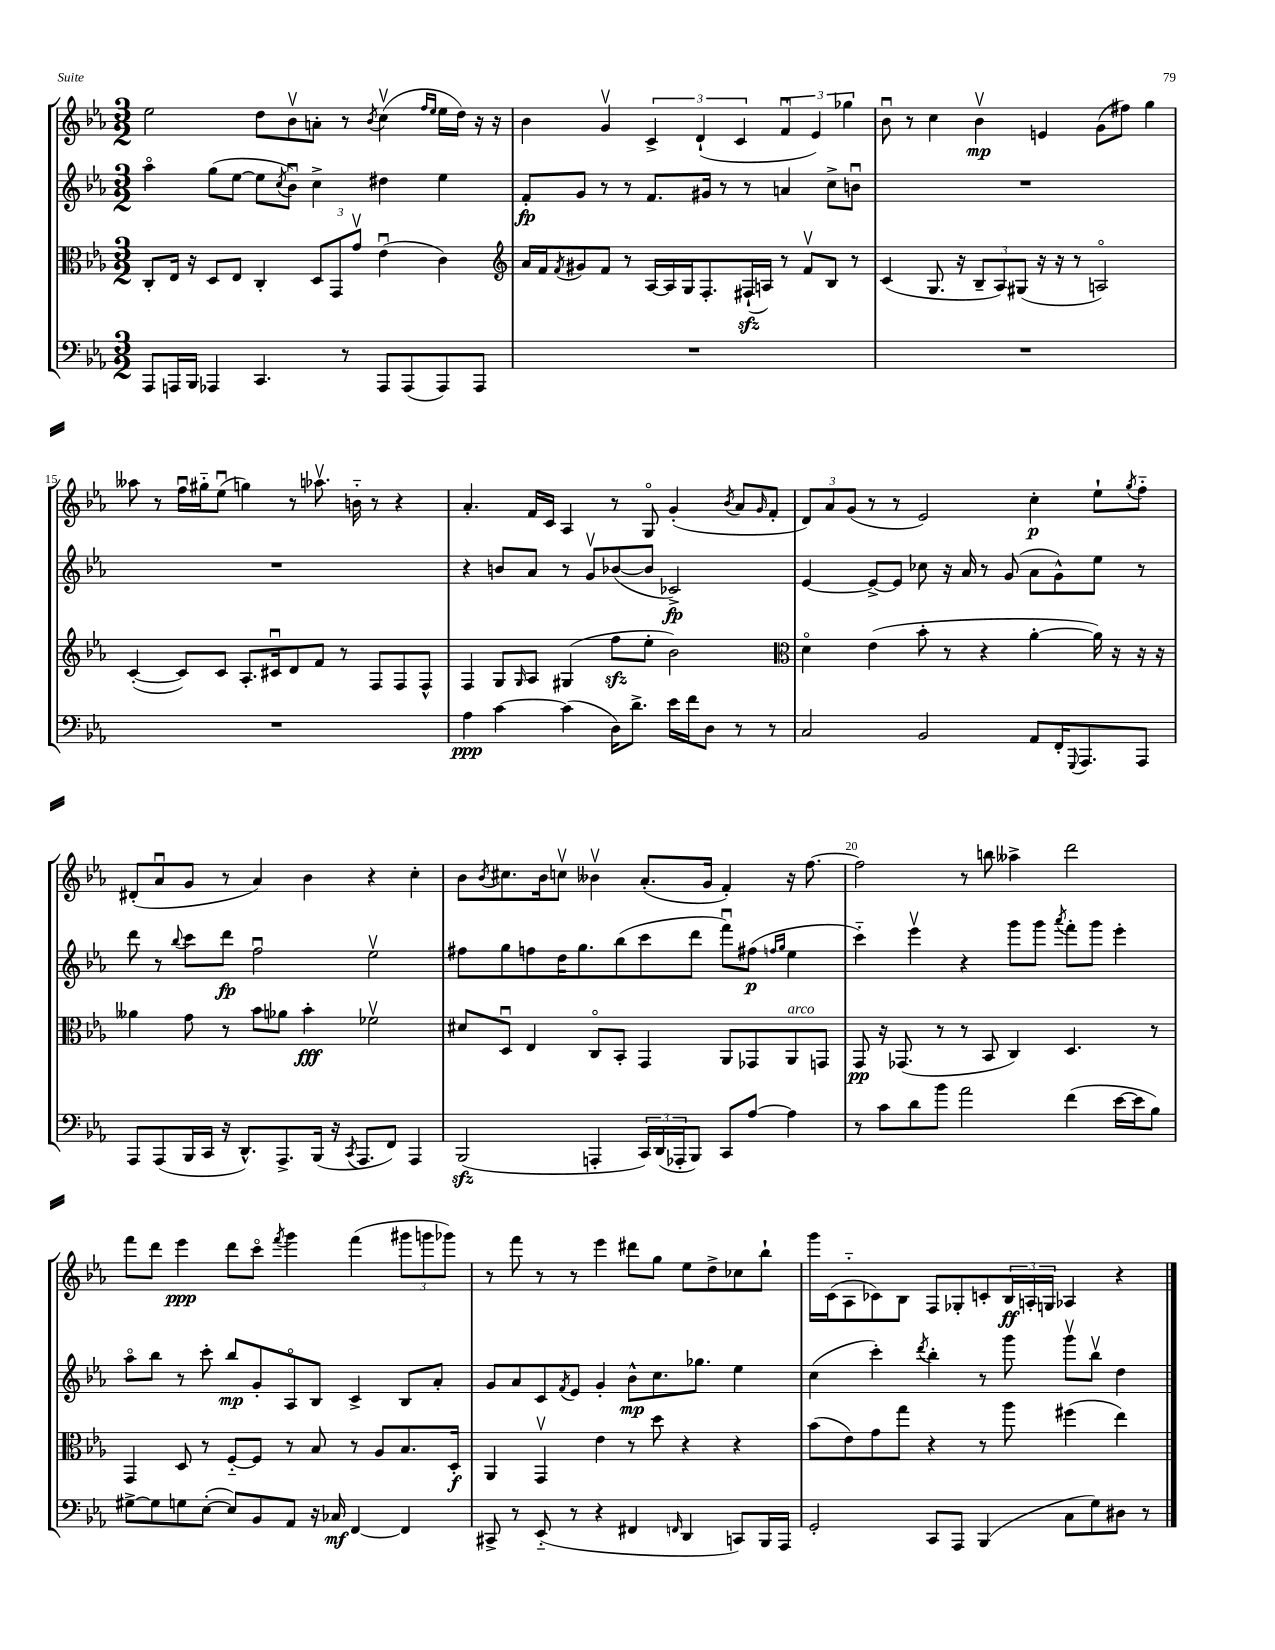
<<
\new StaffGroup <<
\new Staff = "s0" {
    \clef treble \key ees \major \numericTimeSignature \time 3/2
    ees''2 d''8 bes'8\upbow a'8-. r8 \acciaccatura { bes'8 } c''4\upbow( \grace { f''16 ees''16 } ees''16 d''16) r16 r16 |
    bes'4 g'4\upbow \tuplet 3/2 { c'4-> d'4-!( c'4 } \tuplet 3/2 { f'4\downbow ees'4) ges''4 } |
    bes'8\downbow r8 c''4 bes'4\upbow\mp e'4 g'8( fis''8) g''4 |
    aeses''8 r8 f''16\downbow gis''16-_ ees''8\downbow( g''4) r8 aes''8.\upbow b'16-_ r8 r4 |
    aes'4.-. f'16 c'16 aes4 r8 g8\flageolet g'4-.( \acciaccatura { bes'8 } aes'8 \grace { g'16 } f'8-. |
    \tuplet 3/2 { d'8) aes'8 g'8( } r8 r8 ees'2) c''4-.\p ees''8-! \acciaccatura { g''8 } f''8-_ |
    dis'8-.( aes'8\downbow g'8 r8 aes'4) bes'4 r4 c''4-. |
    bes'8 \acciaccatura { bes'8 } cis''8. bes'16 c''8\upbow beses'4\upbow aes'8.-.( g'16 f'4-.) r16 f''8.~ |
    f''2 r8 b''8 aeses''4-> d'''2 |
    f'''8 d'''8 ees'''4\ppp d'''8 c'''8\flageolet \acciaccatura { f'''8 } g'''4 f'''4( \tuplet 3/2 { gis'''8 g'''8 ges'''8) } |
    r8 f'''8 r8 r8 ees'''4 dis'''8 g''8 ees''8 d''8-> ces''8 bes''8-! |
    g'''16 c'16( aes8-_ ces'8) bes8 f8 ges8-. c'8-. \tuplet 3/2 { bes16\ff a16-. g16 } aes4 r4 \bar "|." |
}
\new Staff = "s1" {
    \clef treble \key ees \major \numericTimeSignature \time 3/2
    aes''4\flageolet g''8( ees''8~ ees''8 \acciaccatura { c''8 } bes'8\downbow) c''4-> dis''4 ees''4 |
    f'8-.\fp g'8 r8 r8 f'8. gis'16 r8 r8 a'4 c''8-> b'8\downbow |
    R1. |
    R1. |
    r4 b'8 aes'8 r8 g'8\upbow bes'8~( bes'8 ces'2->\fp) |
    ees'4~ ees'8~-> ees'8 ces''8 r16 aes'16 r8 g'8( aes'8 g'8-^) ees''8 r8 |
    d'''8 r8 \appoggiatura { bes''8 } c'''8 d'''8\fp f''2\downbow ees''2\upbow |
    fis''8 g''8 f''8 d''16 g''8. bes''8( c'''8 d'''8 f'''8\downbow) fis''8\p( \grace { f''16 g''16 } ees''4 |
    c'''4-_) ees'''4\upbow r4 g'''8 g'''8 \acciaccatura { aes'''8 } f'''8-. g'''8 ees'''4-. |
    aes''8\flageolet bes''8 r8 c'''8-. bes''8\mp g'8-. aes8\flageolet bes8 c'4-> bes8 aes'8-. |
    g'8 aes'8 c'8 \acciaccatura { f'8 } ees'8 g'4-. bes'8-^\mp c''8. ges''8. ees''4 |
    c''4( c'''4-.) \acciaccatura { d'''8 } bes''4-. r8 g'''8 g'''8\upbow bes''8\upbow d''4 \bar "|." |
}
\new Staff = "s2" {
    \clef alto \key ees \major \numericTimeSignature \time 3/2
    c8-. ees16 r16 d8 ees8 c4-. \tuplet 3/2 { d8 g,8 g'8\upbow } ees'4\downbow( c'4) |
    \clef treble aes'16 f'16 \acciaccatura { f'8 } gis'8 f'8 r8 aes16~ aes16 g16 f8.-. fis16-!\sfz( a16) r8 f'8\upbow bes8 r8 |
    c'4( g8. r16 \tuplet 3/2 { bes8-- aes8) gis8( } r16 r16 r8 a2\flageolet) |
    c'4~-.( c'8) c'8 aes8.-. cis'16\downbow d'8 f'8 r8 f8 f8 f8-^ |
    f4 g8 \grace { g16 } aes8 gis4( f''8\sfz ees''8-. bes'2) |
    \clef alto d'4\flageolet ees'4( bes'8-. r8 r4 aes'4~-. aes'16) r16 r16 r16 |
    aeses'4 g'8 r8 bes'8 aes'8 bes'4-.\fff fes'2\upbow |
    dis'8 d8\downbow ees4 c8\flageolet bes,8-. g,4 aes,8 ges,8 aes,8^\markup { \italic "arco" } g,8 |
    g,8\pp r16 ges,8.( r8 r8 bes,8 c4) d4. r8 |
    g,4 d8 r8 f8~-_ f8 r8 bes8 r8 aes8 bes8. d16-.\f |
    aes,4 g,4\upbow ees'4 r8 d''8 r4 r4 |
    bes'8( ees'8) g'8 g''8 r4 r8 aes''8 fis''4( ees''4) \bar "|." |
}
\new Staff = "s3" {
    \clef bass \key ees \major \numericTimeSignature \time 3/2
    aes,,8 a,,16 bes,,16 aes,,4 c,4. r8 aes,,8 aes,,8( aes,,8) aes,,8 |
    R1. |
    R1. |
    R1. |
    aes4\ppp c'4~ c'4( d16) d'8.-> ees'16 f'16 d8 r8 r8 |
    c2 bes,2 aes,8 f,16-. \appoggiatura { g,,8 } aes,,8. aes,,8 |
    aes,,8 aes,,8( bes,,16 c,16 r16 d,8.-^) aes,,8.-> bes,,16( r16 \acciaccatura { c,8 } aes,,8. f,8) aes,,4 |
    bes,,2\sfz( a,,4-. \tuplet 3/2 { c,16) d,16( aes,,16-. } bes,,8) c,8 aes8~ aes4 |
    r8 c'8 d'8 bes'8 aes'2 f'4( ees'16~ ees'16 bes8) |
    gis8~-> gis8 g8 ees8~-.( ees8) bes,8 aes,8 r16 ces16\mf f,4~ f,4 |
    cis,8-> r8 ees,8-_( r8 r4 fis,4 \grace { f,16 } d,4 c,8) bes,,16 aes,,16 |
    g,2-. c,8 aes,,8 bes,,4( c8 g8) dis8 r8 \bar "|." |
}
>>
>>
\layout { \context { \Score currentBarNumber = #12 \override BarNumber.break-visibility = ##(#f #t #t) barNumberVisibility = #(every-nth-bar-number-visible 5) } }
